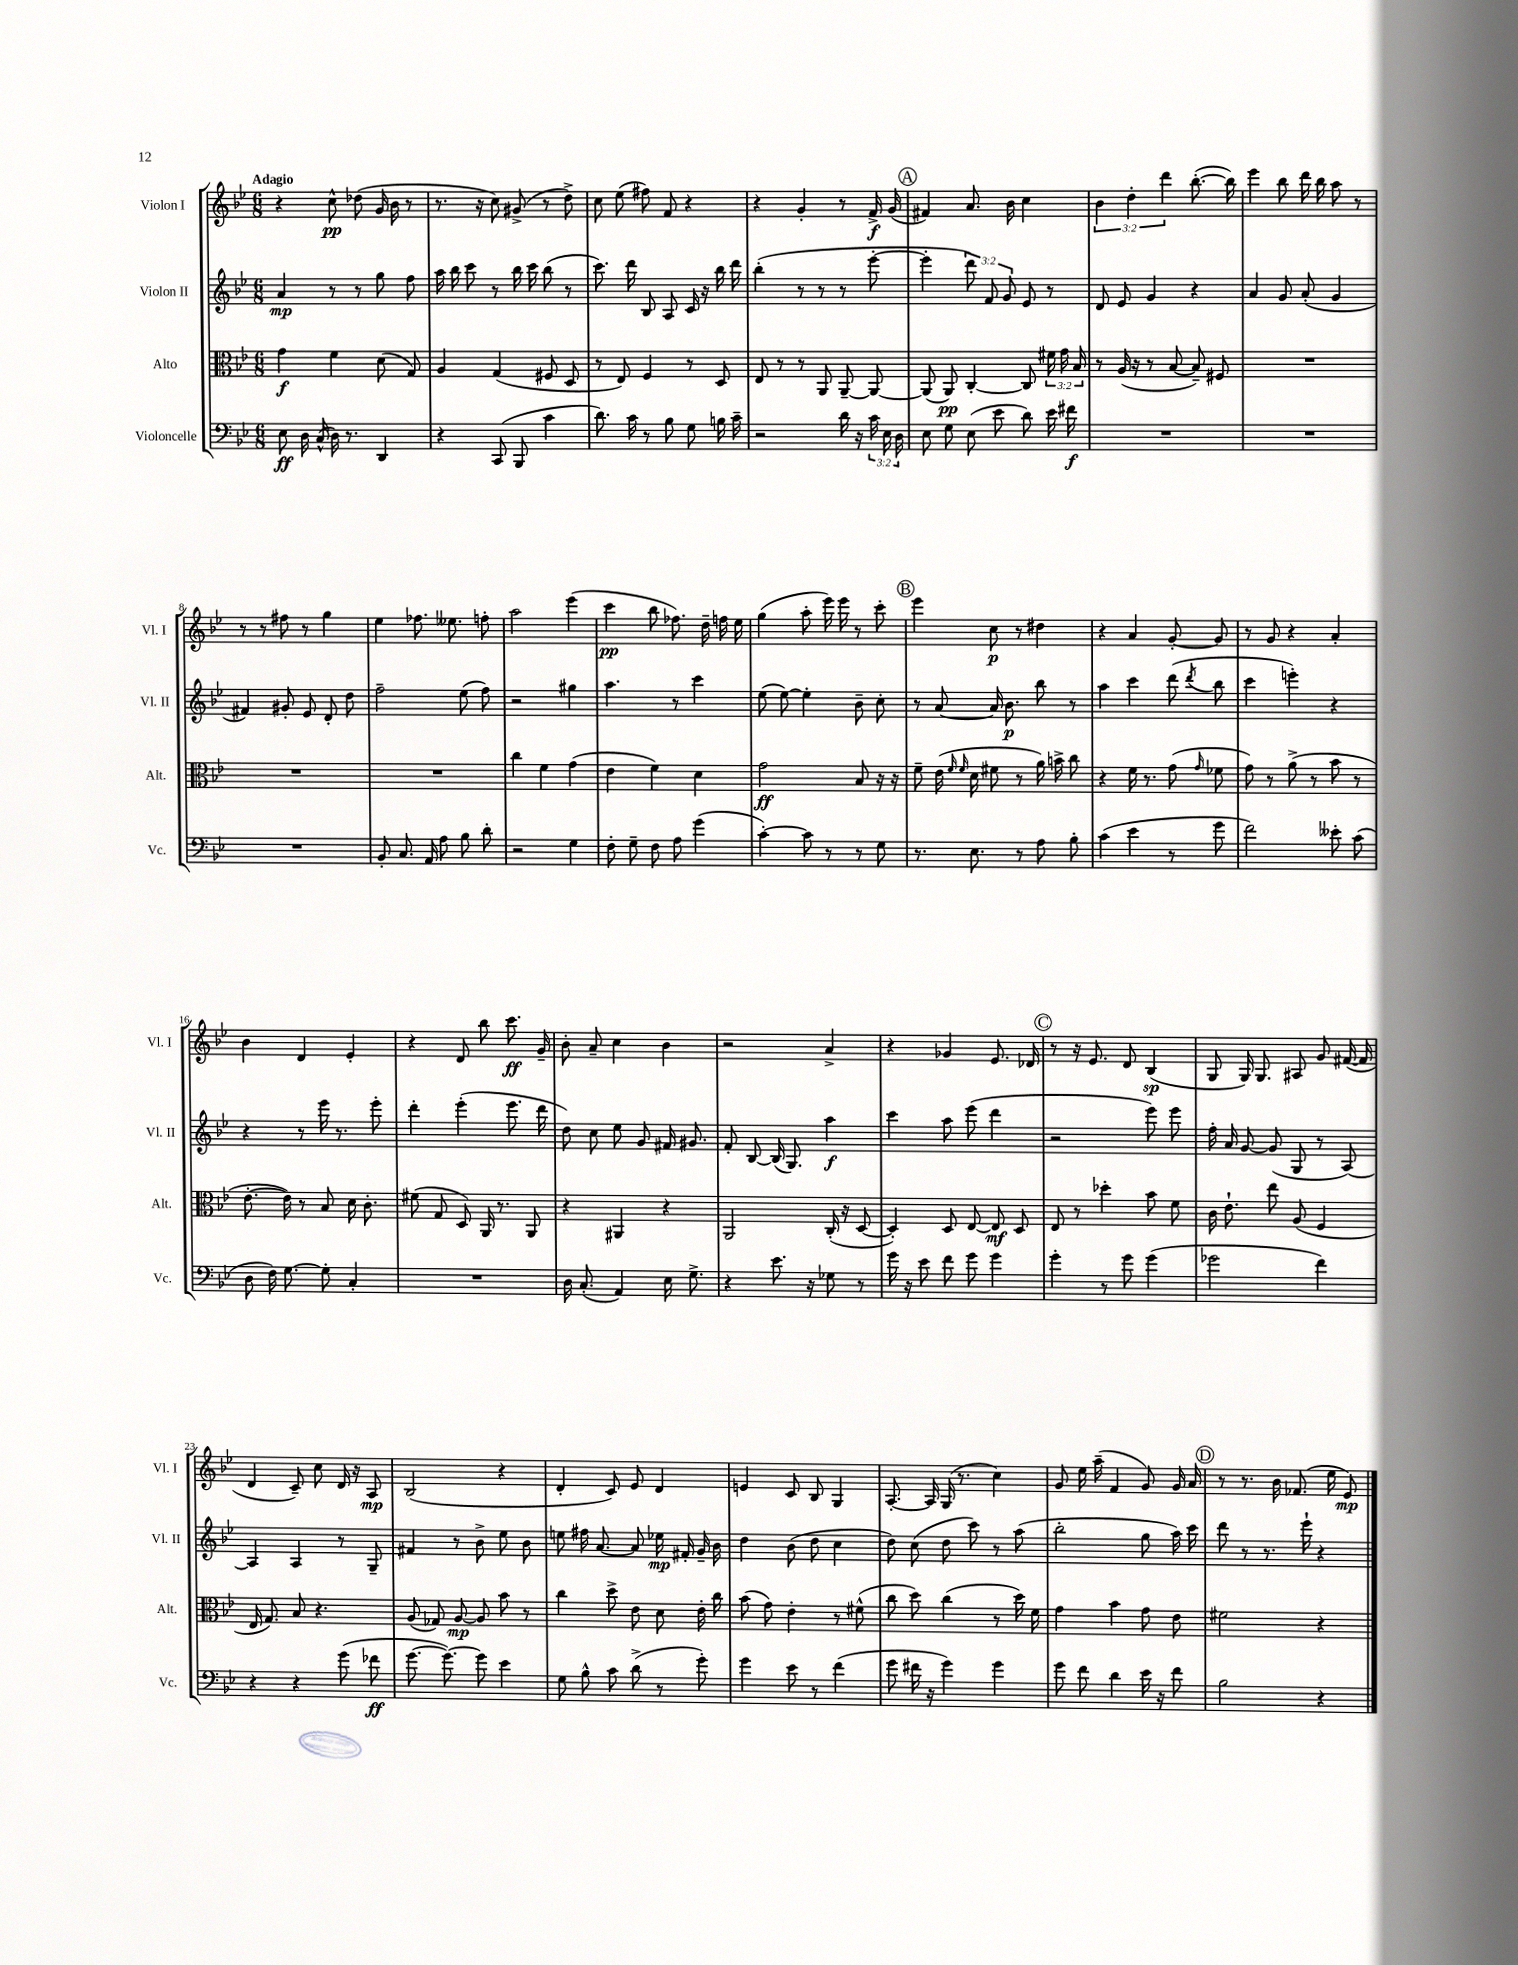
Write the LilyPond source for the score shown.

<<
\new StaffGroup <<
\new Staff = "s0" \with { instrumentName = "Violon I" shortInstrumentName = "Vl. I" } {
    \clef treble \key bes \major \numericTimeSignature \time 6/8 \override Staff.TupletNumber.text = #tuplet-number::calc-fraction-text \tempo "Adagio"
    \autoBeamOff r4 c''8-^\pp des''8( g'16 bes'16 r8 |
    r8. r16 c''8) gis'8->( r8 d''8->) |
    c''8 ees''8( fis''8) f'8 r4 |
    r4 g'4-. r8 f'16->\f g'16( |
    \mark \markup { \circle "A" } fis'4) a'8. bes'16 c''4 |
    \tuplet 3/2 { bes'4 d''4-. d'''4 } bes''8.~-.( bes''16) |
    ees'''4 bes''8 d'''16 bes''16 a''8 r8 |
    r8 r8 fis''8 r8 g''4 |
    ees''4 fes''8. eeses''8. f''8-. |
    a''2 ees'''4( |
    c'''4\pp bes''8 fes''8.) d''16-- f''16 ees''16 |
    g''4( a''8-. ees'''16) ees'''16 r8 c'''8-. |
    \mark \markup { \circle "B" } ees'''4 c''8\p r8 dis''4 |
    r4 a'4 g'8~-. g'8 |
    r8 g'8 r4 a'4-. |
    bes'4 d'4 ees'4-. |
    r4 d'8 bes''8 c'''8.\ff g'16-- |
    bes'8-. a'8-- c''4 bes'4 |
    r2 a'4-> |
    r4 ges'4 ees'8. des'16 |
    \mark \markup { \circle "C" } r8 r16 ees'8. d'8 bes4\sp( |
    g8 g16) g8. ais8 g'8 fis'16~( fis'16 |
    d'4 c'8--) c''8 d'16 r16 a8\mp |
    bes2( r4 |
    d'4-. c'8) ees'8 d'4 |
    e'4 c'8 bes8 g4 |
    a8.~-. a16 g16( r8. c''4) |
    g'8 ees''16 a''16--( f'4 g'8) g'16 a'16 |
    \mark \markup { \circle "D" } r8 r8. bes'16 fes'8.( ees''16 ees'8\mp) \bar "|." |
}
\new Staff = "s1" \with { instrumentName = "Violon II" shortInstrumentName = "Vl. II" } {
    \clef treble \key bes \major \numericTimeSignature \time 6/8 \override Staff.TupletNumber.text = #tuplet-number::calc-fraction-text
    \autoBeamOff a'4\mp r8 r8 g''8 f''8 |
    a''16 bes''16 c'''8 r8 bes''16 c'''16 bes''8( r8 |
    c'''8.) d'''16 bes8 a8 c'16 r16 bes''16 d'''16 |
    bes''4-.( r8 r8 r8 ees'''8~-. |
    \mark \markup { \circle "A" } ees'''4-. \tuplet 3/2 { d'''8) f'8 g'8 } ees'8 r8 |
    d'8 ees'8 g'4 r4 |
    a'4 g'8 a'8-.( g'4 |
    fis'4) gis'8-. ees'8 d'8-. d''8 |
    f''2-- ees''8( f''8) |
    r2 gis''4 |
    a''4. r8 c'''4 |
    ees''8( ees''8~) ees''4-. bes'8-- c''8-. |
    \mark \markup { \circle "B" } r8 a'8~ a'16 bes'8.\p bes''8 r8 |
    a''4 c'''4 d'''8( \acciaccatura { d'''8 } bes''8 |
    c'''4 e'''4-.) r4 |
    r4 r8 ees'''16 r8. ees'''8-. |
    d'''4-. ees'''4-.( ees'''8. d'''16 |
    d''8) c''8 ees''8 g'8 fis'16 gis'8. |
    f'8-. bes8~ bes16( g8.) a''4\f |
    c'''4 a''8 ees'''8( d'''4 |
    \mark \markup { \circle "C" } r2 ees'''8) ees'''8 |
    f''16-. a'16 g'8~ g'8( g8 r8 a8~) |
    a4 a4 r8 g8-- |
    fis'4 r8 bes'8-> ees''8 bes'8 |
    e''8 fis''16 a'8.~ a'8 ees''16\mp fis'16-. g'16-- bes'16 |
    d''4 bes'8( d''8 c''4 |
    d''8) c''8( d''8 c'''8) r8 a''8( |
    bes''2-. g''8 a''16) c'''16 |
    \mark \markup { \circle "D" } d'''8 r8 r8. ees'''16-! r4 \bar "|." |
}
\new Staff = "s2" \with { instrumentName = "Alto" shortInstrumentName = "Alt." } {
    \clef alto \key bes \major \numericTimeSignature \time 6/8 \override Staff.TupletNumber.text = #tuplet-number::calc-fraction-text
    \autoBeamOff g'4\f f'4 d'8( g8) |
    a4 g4( fis8 d8 |
    r8 ees8) f4 r8 d8 |
    ees8 r8 r8 a,8 a,8~-- a,8~ |
    \mark \markup { \circle "A" } a,8( a,8\pp) c4~-. c8 \tuplet 3/2 { fis'16 g'16 bes16 } |
    r8 a16( r16 r8 bes8~ bes8--) fis8 |
    R2. |
    R2. |
    R2. |
    c''4 f'4 g'4( |
    ees'4 f'4) d'4 |
    g'2\ff bes8 r16 r16 |
    \mark \markup { \circle "B" } f'8-- ees'16( \grace { f'16 f'16 } d'16 fis'8 r8 a'16) b'16-> c''8 |
    r4 f'16 r8. g'8( \grace { g'16 } fes'8 |
    g'8) r8 a'8->( r8 bes'8 r8 |
    ees'8.~-. ees'16) r8 bes8 d'16 c'8.-. |
    fis'8( g8 d8) a,16 r8. a,8 |
    r4 ais,4 r4 |
    a,2 c16-.( r16 d8~ |
    d4-.) d8 ees8~ ees8\mf d8 |
    \mark \markup { \circle "C" } ees8 r8 des''4-. bes'8 f'8 |
    c'16 ees'8.-! ees''8 a8( f4 |
    ees16 g8.) bes8 r4. |
    a8( ges8) a8~\mp a8 bes'8 r8 |
    c''4 d''8-> ees'8 d'8 ees'16-. c''16 |
    bes'8( g'8) ees'4-. r8 fis'8-^( |
    c''8 d''8) c''4( r8 d''16) f'16 |
    g'4 bes'4 g'8 ees'8 |
    \mark \markup { \circle "D" } fis'2 r4 \bar "|." |
}
\new Staff = "s3" \with { instrumentName = "Violoncelle" shortInstrumentName = "Vc." } {
    \clef bass \key bes \major \numericTimeSignature \time 6/8 \override Staff.TupletNumber.text = #tuplet-number::calc-fraction-text
    \autoBeamOff ees8\ff d16 c16-^( d16) r8. d,4 |
    r4 c,8( bes,,8 c'4 |
    d'8.) c'16 r8 bes8 g8 b16 c'16-- |
    r2 d'16 r16 \tuplet 3/2 { c'16 ees16 d16 } |
    \mark \markup { \circle "A" } ees8 g8 ees8( ees'8 d'8) ees'16 fis'16\f |
    R2. |
    R2. |
    R2. |
    bes,8-. c8. a,16 a8 bes8 d'8-. |
    r2 g4 |
    f8-. g8-- f8 a8 g'4( |
    c'4~-.) c'8 r8 r8 g8 |
    \mark \markup { \circle "B" } r8. ees8. r8 a8 bes8-. |
    c'4( ees'4 r8 g'8 |
    f'2) eeses'8-. c'8( |
    d8 f16) g8.~ g8-. c4-. |
    R2. |
    d16 c8.-.( a,4) ees16 g8.-> |
    r4 ees'8. r16 ges8 r8 |
    g'16 r16 ees'8 f'8 g'8 g'4 |
    \mark \markup { \circle "C" } g'4-. r8 g'8 g'4( |
    ges'2 f'4) |
    r4 r4 g'8( fes'8\ff |
    g'8.~ g'8.~) g'8 ees'4 |
    g8 bes8-^ c'8 d'8->( r8 g'8-.) |
    g'4 ees'8 r8 f'4( |
    g'8 fis'16 r16 g'4) g'4 |
    g'8 f'8 d'4 ees'16 r16 f'8 |
    \mark \markup { \circle "D" } bes2 r4 \bar "|." |
}
>>
>>
